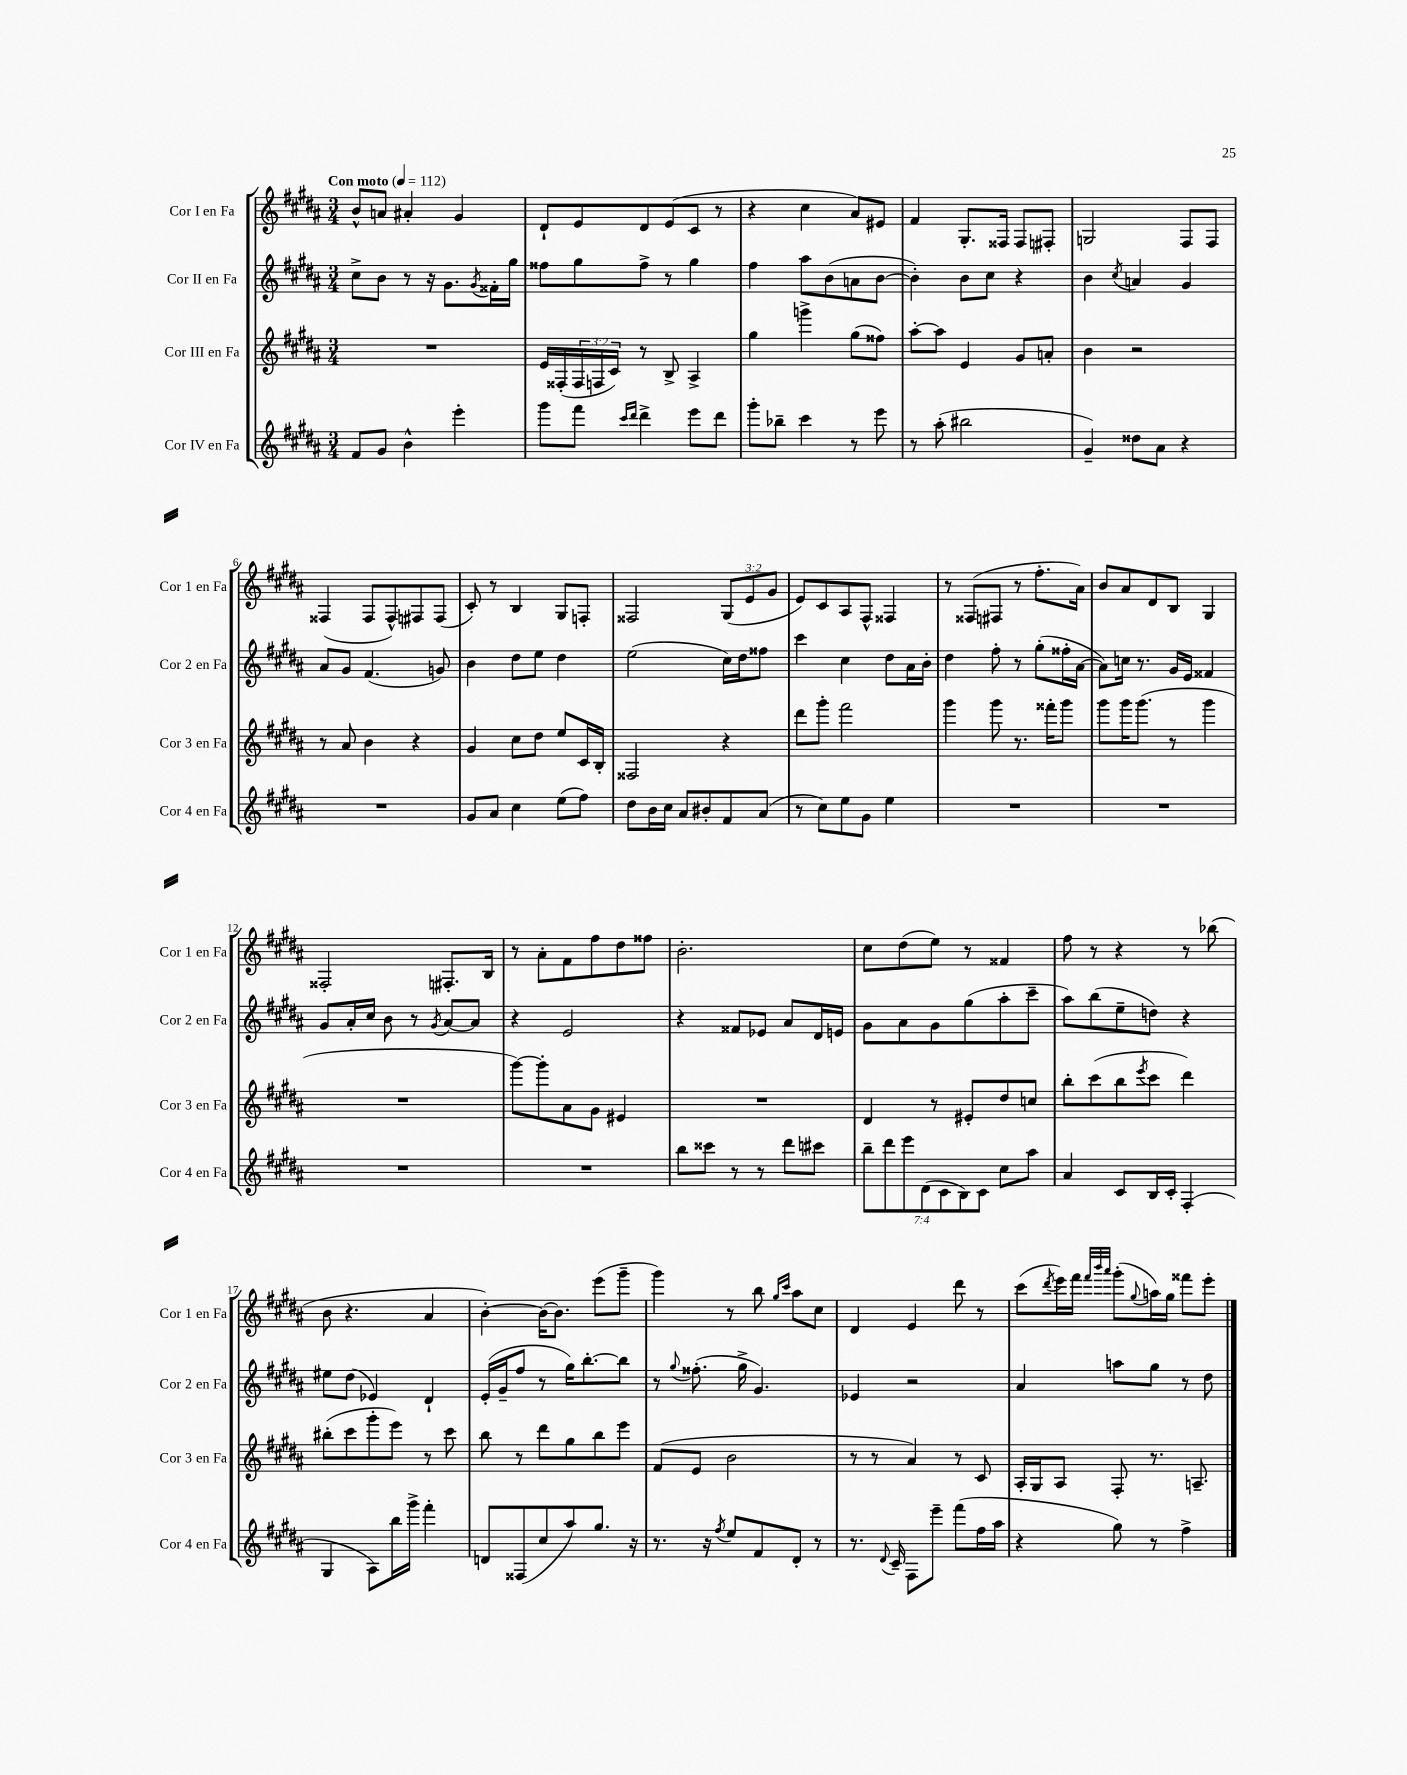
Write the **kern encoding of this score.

**kern	**kern	**kern	**kern
*staff4	*staff3	*staff2	*staff1
*clefG2	*clefG2	*clefG2	*clefG2
*k[f#c#g#d#a#]	*k[f#c#g#d#a#]	*k[f#c#g#d#a#]	*k[f#c#g#d#a#]
*M3/4	*M3/4	*M3/4	*M3/4
*MM112	*MM112	*MM112	*MM112
8f#	2.r	8cc#^	8b^^
8g#	.	8b	8a
4b^^	.	8r	4a#'
.	.	16r	.
.	.	8.g#	.
4eee'	.	.	4g#
.	.	8qg#	.
.	.	16f##'	.
.	.	16gg#	.
=	=	=	=
8ggg#	16e	8ff##	8d#`
.	(16F##'	.	.
8fff#	24F##	8gg#	8e
.	24F	.	.
.	24c#)	.	.
16qqccc#	.	.	.
16qqddd#	.	.	.
4ddd#^	8r	8ff##^	8d#
.	8B^	8r	(8e
8eee	4A#^	4gg#	8c#
8ddd#	.	.	8r
=	=	=	=
8ggg#'	4gg#	4ff#	4r
8bb-~	.	.	.
4ccc#	4ggg^	8aa#	4cc#
.	.	(8b	.
8r	(8gg#	8a	8a#)
8eee	8ff##)	[8b	8e#
=	=	=	=
8r	[8aa#'	4b'])	4f#
(8aa#'	8aa#]	.	.
2bb#	4e	8b	8.G#'
.	.	8cc#	.
.	.	.	16F##
.	8g#	4r	8F##
.	8a'	.	8F#'
=	=	=	=
4g#~)	4b	4b	2G
.	.	8qcc#	.
8dd##	2r	4a	.
8a#	.	.	.
4r	.	4g#	8F#
.	.	.	8F#
=	=	=	=
2.r	8r	8a#	(4F##
.	8a#	8g#	.
.	4b	(4.f#	8F##
.	.	.	8F##^^)
.	4r	.	8F#
.	.	8g)	(8F#
=	=	=	=
8g#	4g#	4b	8c#')
8a#	.	.	8r
4cc#	8cc#	8dd#	4B
.	8dd#	8ee	.
(8ee	8ee	4dd#	8G#
8ff#)	16c#	.	8F'
.	16B'	.	.
=	=	=	=
8dd#	2F##	(2ee	2F##
16b	.	.	.
16cc#	.	.	.
8a#	.	.	.
8b#'	.	.	.
8f#	4r	16cc#)	(12G#
.	.	16dd#	.
.	.	.	12e
(8a#	.	8ff##	.
.	.	.	12g#
=	=	=	=
8r	8ddd#	4ccc#	8e)
8cc#)	8ggg#'	.	8c#
8ee	2fff#	4cc#	8A#
8g#	.	.	8F#^^
4ee	.	8dd#	4F##
.	.	16a#	.
.	.	16b'	.
=	=	=	=
2.r	4ggg#	4dd#	8r
.	.	.	(8F##
.	8ggg#	8ff#'	8F#
.	8.r	8r	8r
.	.	(8gg#'	8.ff#'
.	16fff##'	.	.
.	8ggg#	16ff##'	.
.	.	[16a#	16a#)
=	=	=	=
2.r	8ggg#	8a#])	8b
.	16ggg#	16cc	8a#
.	(8.ggg#	8.r	.
.	.	.	8d#
.	8r	16g#	8B
.	.	16e	.
.	4ggg#	4f##	4G#
=	=	=	=
2.r	2.r	8g#	2F##'
.	.	16a#'	.
.	.	16cc#	.
.	.	8b	.
.	.	8r	.
.	.	8qg#	.
.	.	[8a#	8.F#'
.	.	8a#]	.
.	.	.	16B
=	=	=	=
2.r	[8ggg#)	4r	8r
.	8ggg#']	.	8a#'
.	8a#	2e	8f#
.	8g#	.	8ff#
.	4e#	.	8dd#
.	.	.	8ff##
=	=	=	=
8bb	2.r	4r	2.b'
8ccc##	.	.	.
8r	.	8f##	.
8r	.	8e-	.
8ddd#	.	8a#	.
8ccc#	.	16d#	.
.	.	16e	.
=	=	=	=
14bb~	4d#	8g#	8cc#
14ddd#	.	.	.
.	.	8a#	(8dd#
14eee	.	.	.
(14d#	.	.	.
.	8r	8g#	8ee)
14c#	.	.	.
14B)	.	.	.
.	8e#'	(8gg#	8r
14c#	.	.	.
8cc#	8dd#	8aa#'	4f##
8aa#	8cc	8ccc#~	.
=	=	=	=
4a#	8bb'	8aa#)	8ff#
.	(8ccc#	(8bb	8r
8c#	8bb	8ee~	4r
.	8qeee	.	.
16B	8ccc#	8dd)	.
16c#'	.	.	.
(4F#'	4ddd#)	4r	8r
.	.	.	(8bb-
=	=	=	=
4G#	(8bb#'	8ee#	8b
.	8ccc#	(8dd#	4.r
8A#)	8ggg#'	4e-)	.
16bb	8eee)	.	.
16ggg#^	.	.	.
4fff#'	8r	4d#`	4a#
.	8ccc#	.	.
=	=	=	=
8d	8bb	(16e'	[4b')
.	.	16g#~	.
(8F##	8r	8ff#	.
8cc#	8ddd#	8r	16b_
.	.	.	8.b]
8aa#)	8gg#	16gg#)	.
.	.	[8.bb'	.
8.gg#	8bb	.	(8eee
.	8eee	8bb]	8ggg#~
16r	.	.	.
=	=	=	=
8.r	(8f#	8r	4ggg#)
.	.	8qqgg#	.
.	8e	(8.ff##'	.
16r	.	.	.
8qff#	.	.	.
8ee	2b	.	8r
.	.	16gg#^	.
8f#	.	4.g#)	8bb
.	.	.	16qqgg#
.	.	.	16qqccc#
8d#'	.	.	8aa#
8r	.	.	8cc#
=	=	=	=
8.r	8r	4e-	4d#
.	8r	.	.
8qqd#	.	.	.
16c#~	.	.	.
8F#	4a#)	2r	4e
8eee~	.	.	.
(8fff#	8r	.	8ddd#
16ff#	8c#	.	8r
16aa#	.	.	.
=	=	=	=
4r	16A#'	4a#	(8ccc#
.	16G#	.	.
.	.	.	8qddd#
.	8A#	.	16eee)
.	.	.	16fff#
.	.	.	32qqfff#
.	.	.	32qqbbb
.	.	.	32qqaaa#
8gg#)	8F#'	8aa	(8ggg#'
.	.	.	8qqgg#
8r	8.r	8gg#	16aa)
.	.	.	16gg#
4ff#^	.	8r	8fff##
.	8.A~	.	.
.	.	8dd#	8eee'
==	==	==	==
*-	*-	*-	*-
